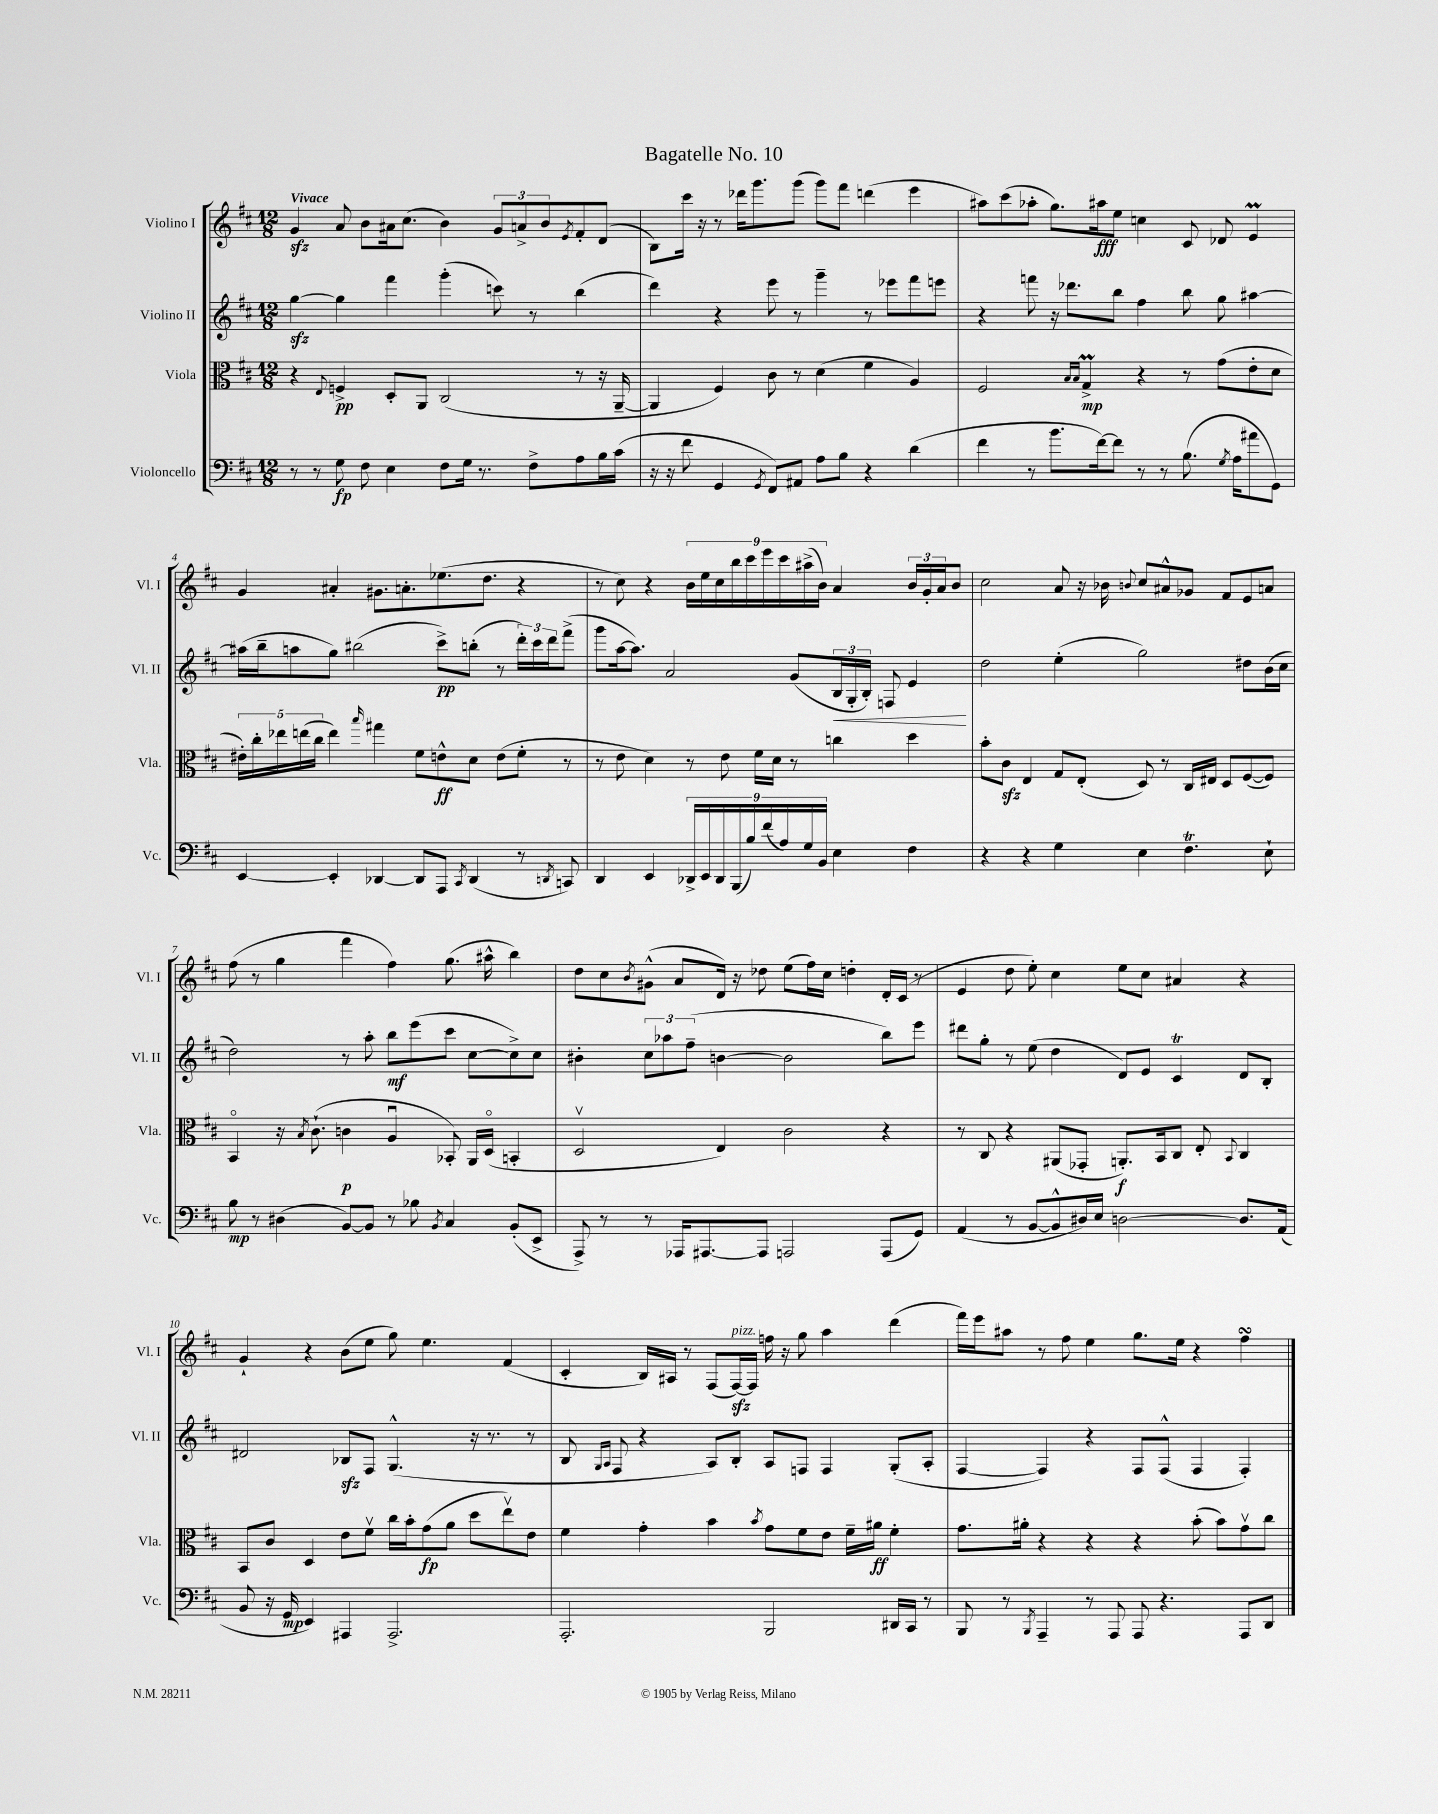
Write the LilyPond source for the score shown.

\header { title = "Bagatelle No. 10" }
<<
\new StaffGroup <<
\new Staff = "s0" \with { instrumentName = "Violino I" shortInstrumentName = "Vl. I" } {
    \clef treble \key d \major \numericTimeSignature \time 12/8 \tempo "Vivace"
    g'4\sfz a'8 b'8 ais'16 cis''8.( b'4) \tuplet 3/2 { g'8 a'8-> b'8 } \acciaccatura { e'8 } fis'8-. d'8( |
    b8) cis'''16 r16 r8 des'''16 g'''8. g'''8( g'''8) fis'''8 d'''4( e'''4 |
    ais''8) cis'''8( aes''8-. g''8.) ais''16\fff e''8 c''4 cis'8 des'8 e'4\prall |
    g'4 ais'4-. gis'8. a'8.-. ees''8.( d''8. r4 |
    r8 cis''8) r4 \tuplet 9/8 { b'16 e''16 cis''16 b''16 cis'''16 e'''16 cis'''16 ais''16->( b'16) } a'4 \tuplet 3/2 { b'16 g'16-. a'16 } b'8 |
    cis''2 a'8 r16 bes'16 \appoggiatura { b'8 } cis''8 ais'8-^ ges'8 fis'8 e'8 a'8 |
    fis''8( r8 g''4 fis'''4 fis''4) g''8.( ais''16-^ b''4) |
    d''8 cis''8 \acciaccatura { b'8 } gis'8-^( a'8 d'16) r16 des''8 e''8( fis''16) cis''16 d''4-. d'16-. cis'16( r8 |
    e'4 d''8 e''8-.) cis''4 e''8 cis''8 ais'4 r4 |
    g'4-! r4 b'8( e''8 g''8) e''4. fis'4( |
    cis'4-. b16) ais16 r8 fis8( fis16~\sfz^\markup { \italic "pizz." }) fis16 f''16 r16 g''8 a''4 d'''4( |
    fis'''16) e'''16 ais''8 r8 fis''8 e''4 g''8. e''16 r4 fis''4\turn \bar "|." |
}
\new Staff = "s1" \with { instrumentName = "Violino II" shortInstrumentName = "Vl. II" } {
    \clef treble \key d \major \numericTimeSignature \time 12/8
    g''4~\sfz g''4 fis'''4 g'''4-.( c'''8) r8 b''4( |
    d'''4) r4 e'''8 r8 g'''4-- r8 ees'''8 fis'''8 e'''8 |
    r4 f'''8 r16 des'''8. b''8 fis''4 b''8 g''8 ais''4~ |
    ais''16( b''16-- a''8 g''8) bis''2( cis'''8->\pp) b''8-.( r8 \tuplet 3/2 { d'''16-.) cis'''16 d'''16 } fis'''8->( |
    g'''8 a''16~ a''8.) a'2 g'8( \tuplet 3/2 { b16\< g16-. b16-.) } f8 e'4\! |
    d''2 e''4-.( g''2) dis''8 b'16( cis''16 |
    d''2) r8 a''8-. b''8\mf e'''8( cis'''8 cis''8~ cis''8->) cis''8 |
    bis'4-. \tuplet 3/2 { cis''8 aes''8 fis''8--( } b'4~ b'2 b''8) e'''8 |
    dis'''8 g''8-. r8 e''8( d''4 d'8) e'8 cis'4\trill d'8 b8-. |
    dis'2 bes8\sfz fis8 g4.-^( r16 r8. r8 |
    b8 \grace { g16 a16 } fis8 r4 a8) b8-. a8 f8 f4 g8-.( a8-. |
    fis4~ fis4) r4 fis8 fis8-^( fis4 fis4-.) \bar "|." |
}
\new Staff = "s2" \with { instrumentName = "Viola" shortInstrumentName = "Vla." } {
    \clef alto \key d \major \numericTimeSignature \time 12/8
    r4 \appoggiatura { e8 } f4->\pp d8-. a,8 cis2( r8 r16 a,16~-- |
    a,4 fis4) cis'8 r8 d'4( fis'4 a4) |
    fis2 \grace { b16 b16 } g4->\prall\mp r4 r8 g'8( e'8-. d'8 |
    \tuplet 5/4 { eis'16-.) cis''16-. ees''16 e''16( cis''16 } e''4) \grace { b''16 } gis''4 fis'8 e'8-^\ff d'8 e'8( fis'8-. r8 |
    r8 e'8 d'4) r8 e'8 fis'16 d'16 r8 c''4 d''4 |
    b'8-. cis'8\sfz e4 g8 e8-.( d8) r8 cis16 eis16 d8 fis8~( fis8) |
    b,4\flageolet r16 \acciaccatura { b8 } cis'8.-!( c'4\p a4\downbow bes,8-.) a,16 d16\flageolet( b,4-. |
    d2\upbow e4) cis'2 r4 |
    r8 cis8 r4 ais,8( ges,8-. a,8.-.\f) b,16 cis8 e8-. \appoggiatura { b,8 } cis4 |
    b,8 cis'8 d4 e'8 fis'8\upbow cis''16 b'16-. g'8\fp( a'8 d''8 e''8\upbow) e'8 |
    fis'4 g'4-. b'4 \acciaccatura { b'8 } g'8 fis'8 e'8 fis'16-- ais'16\ff fis'4-. |
    g'8. ais'16-. r4 r4 r4 b'8-.( b'8) g'8\upbow cis''8 \bar "|." |
}
\new Staff = "s3" \with { instrumentName = "Violoncello" shortInstrumentName = "Vc." } {
    \clef bass \key d \major \numericTimeSignature \time 12/8
    r8 r8 g8\fp fis8 e4 fis8 g16 r8. fis8-> a8 b16 cis'16( |
    r16 r16 fis'8 g,4 \acciaccatura { g,8 } fis,8) ais,8 a8 b8 r4 d'4( |
    fis'4 r8 b'8. fis'16~) fis'8 r8 r8 b8.( \acciaccatura { g8 } a16 ais'8 g,8) |
    e,4~ e,4-. des,4~ des,8 a,,8 \acciaccatura { cis,8 } des,4( r8 \acciaccatura { d,8 } c,8) |
    d,4 e,4 \tuplet 9/8 { des,16-> e,16 des,16 b,,16( b16) fis'16( a16) g16 b,16 } e4 fis4 |
    r4 r4 g4 e4 fis4.\trill e8-! |
    b8\mp r8 dis4( b,8~) b,8 r8 bes8 \acciaccatura { b,8 } cis4 b,8-.( e,8-> |
    a,,8->) r8 r8 aes,,16 ais,,8.~ ais,,8 a,,2 a,,8( g,8) |
    a,4( r8 b,8~ b,8-^ dis16) e16 d2~ d8. a,16( |
    b,8 r16 g,16\mp e,4) ais,,4 ais,,2.-> |
    a,,2.-. b,,2 dis,16 cis,16 r8 |
    b,,8 r8 \acciaccatura { b,,8 } a,,4-- r8 a,,8 a,,8 r4. a,,8 d,8 \bar "|." |
}
>>
>>
